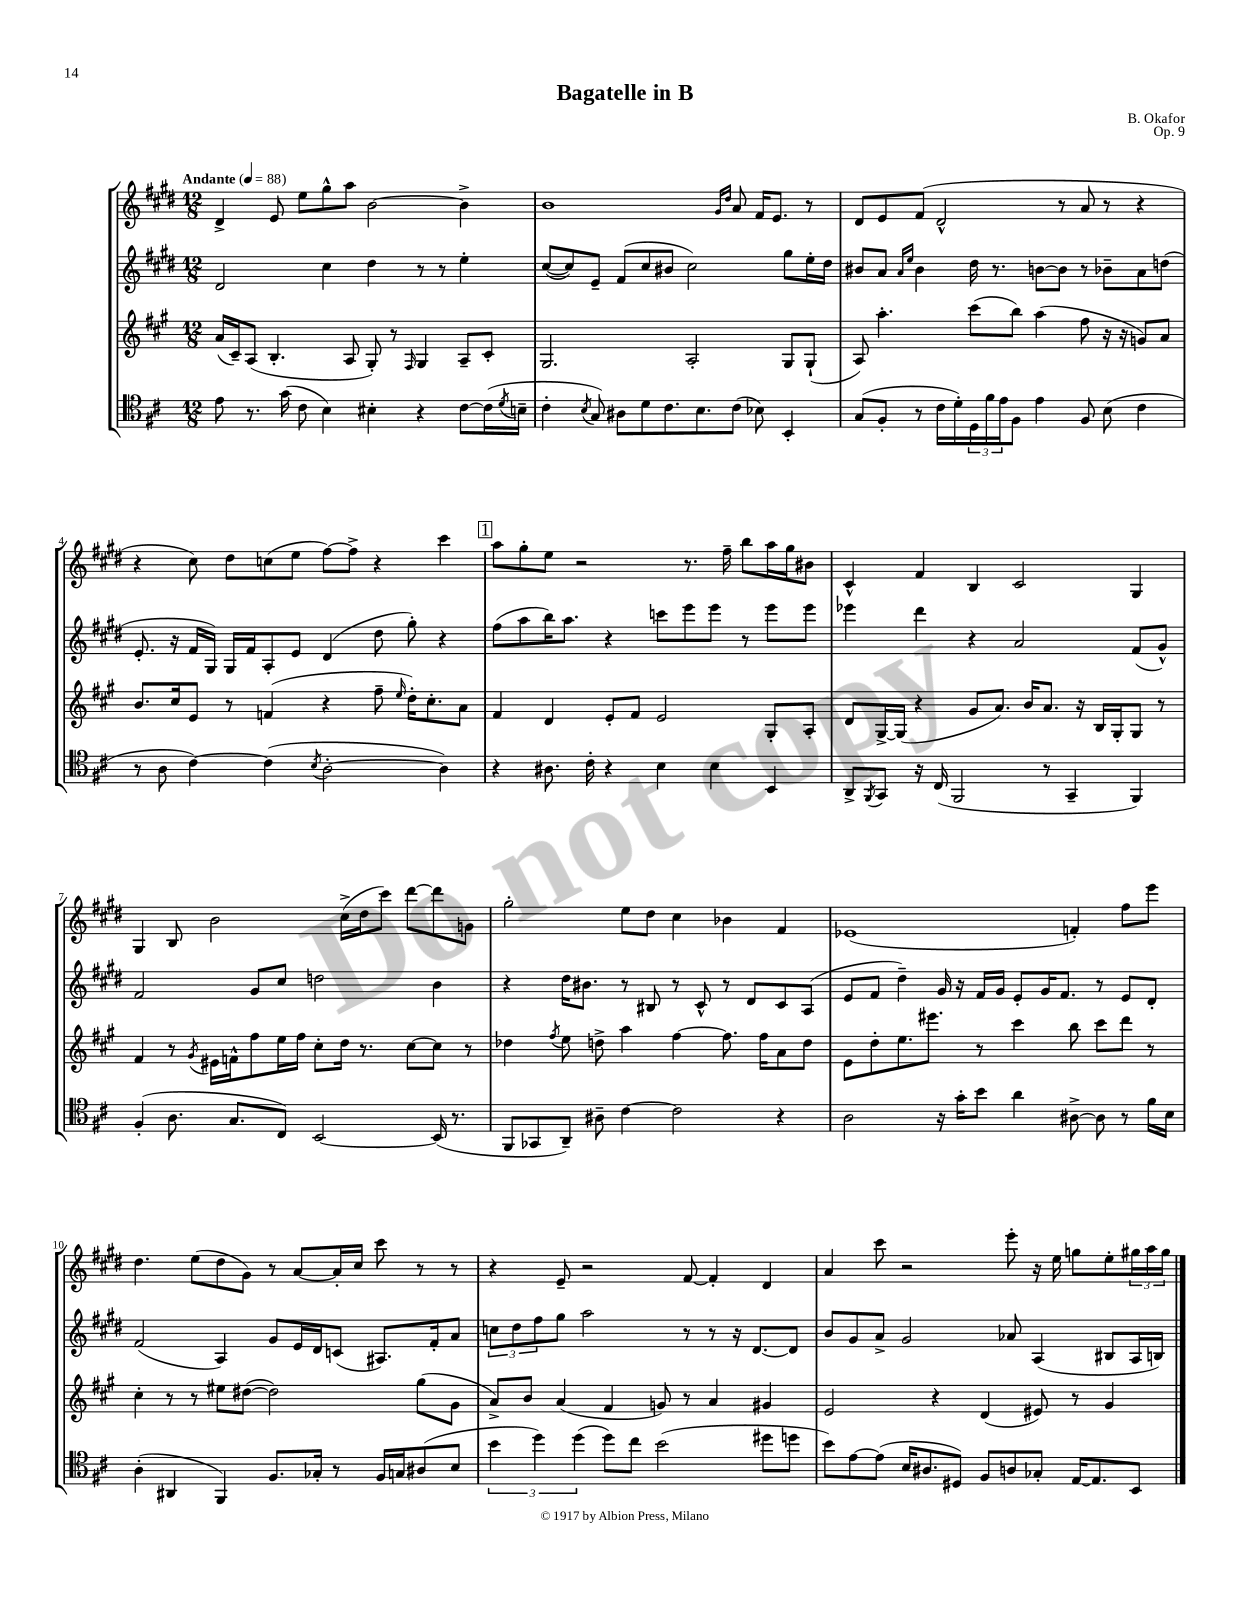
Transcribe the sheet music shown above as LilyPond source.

\header { title = "Bagatelle in B" composer = "B. Okafor" opus = "Op. 9" }
<<
\new StaffGroup <<
\new Staff = "s0" {
    \clef treble \key e \major \numericTimeSignature \time 12/8 \tempo "Andante" 4 = 88
    dis'4-> e'8 e''8 gis''8-^ a''8 b'2~ b'4-> |
    b'1 \grace { gis'16 dis''16 } a'8 fis'16 e'8. r8 |
    dis'8 e'8 fis'8( dis'2-^ r8 a'8 r8 r4 |
    r4 cis''8) dis''8 c''8( e''8 fis''8~) fis''8-> r4 cis'''4 |
    \mark \markup { \box "1" } a''8 gis''8-. e''8 r2 r8. fis''16-- b''8 a''16 gis''16 bis'8 |
    cis'4-^ fis'4 b4 cis'2 gis4 |
    gis4 b8 b'2 cis''16->( dis''16 cis'''8) dis'''8~ dis'''8 g'8 |
    gis''2-. e''8 dis''8 cis''4 bes'4 fis'4 |
    ees'1( f'4-.) fis''8 e'''8 |
    dis''4. e''8( dis''8 gis'8) r8 a'8~ a'16-. cis''16 cis'''8 r8 r8 |
    r4 e'8-- r2 fis'8~ fis'4-. dis'4 |
    a'4 cis'''8 r2 e'''8-. r16 e''16 g''8 e''8-. \tuplet 3/2 { gis''16 a''16 gis''16 } \bar "|." |
}
\new Staff = "s1" {
    \clef treble \key e \major \numericTimeSignature \time 12/8
    dis'2 cis''4 dis''4 r8 r8 e''4-. |
    cis''8~( cis''8) e'8-- fis'8( cis''8 bis'8 cis''2) gis''8 e''16-. dis''16 |
    bis'8 a'8 \grace { a'16 e''16 } bis'4 dis''16 r8. b'8~ b'8 r8 bes'8-- a'8 d''8( |
    e'8.-. r16 fis'16 gis16) gis16 fis'16 a8-. e'8 dis'4( dis''8 gis''8-.) r4 |
    \mark \markup { \box "1" } fis''8( a''8 b''16) a''8. r4 c'''8 e'''8 e'''8 r8 e'''8 e'''8 |
    ees'''4 dis'''4 r4 a'2 fis'8( gis'8-^) |
    fis'2 gis'8 cis''8 d''2 b'4 |
    r4 dis''16 bis'8. r8 bis8 r8 cis'8-^ r8 dis'8 cis'8 a8( |
    e'8 fis'8 dis''4--) gis'16 r16 fis'16 gis'16 e'8-. gis'16 fis'8. r8 e'8 dis'8-. |
    fis'2( a4) gis'8 e'16 dis'16 c'8( ais8.) fis'16-. a'8 |
    \tuplet 3/2 { c''8 dis''8 fis''8 } gis''8 a''2 r8 r8 r16 dis'8.~ dis'8 |
    b'8 gis'8 a'8-> gis'2 aes'8 a4( bis8 a16 b16) \bar "|." |
}
\new Staff = "s2" {
    \clef treble \key a \major \numericTimeSignature \time 12/8
    a'16( cis'16--) a8( b4.-. a8 gis8-.) r8 \grace { fis16 } gis4 a8-- cis'8-. |
    gis2. a2-. gis8 gis8-!( |
    a8) a''4.-. cis'''8( b''8) a''4( fis''8 r16 r16 g'8) a'8 |
    b'8. cis''16 e'8 r8 f'4( r4 fis''8-- \grace { e''16 } d''16-.) cis''8.-. a'8 |
    \mark \markup { \box "1" } fis'4 d'4 e'8-. fis'8 e'2 gis8-. a8-. |
    d'8 gis16~-> gis16( r4 gis'8 a'8.) b'16 a'8. r16 b16 gis16-. gis8 r8 |
    fis'4 r8 \acciaccatura { gis'8 } eis'16 f'16-^ fis''8 e''16 fis''16 cis''8-. d''16 r8. cis''8~ cis''8 r8 |
    des''4 \acciaccatura { fis''8 } e''8 d''8-> a''4 fis''4~ fis''8. fis''16 a'8 d''8 |
    e'8 d''8-. e''8. eis'''8. r8 cis'''4 b''8 cis'''8 d'''8 r8 |
    cis''4-. r8 r8 eis''8 dis''8~( dis''2) gis''8( gis'8 |
    a'8->) b'8 a'4( fis'4 g'8) r8 a'4 gis'4 |
    e'2 r4 d'4( eis'8) r8 gis'4 \bar "|." |
}
\new Staff = "s3" {
    \clef tenor \key d \major \numericTimeSignature \time 12/8
    e'8 r8. g'16( cis'8 b4) bis4-. r4 cis'8~ cis'16( \acciaccatura { d'8 } b16-- |
    cis'4-. \acciaccatura { b8 } g8) ais8 d'8 cis'8. b8. cis'8( bes8) b,4-. |
    g8( fis8-. r8 cis'16 d'16-.) \tuplet 3/2 { d16 fis'16 e'16 } fis8 e'4 fis8 b8( cis'4 |
    r8 a8 cis'4~) cis'4( \acciaccatura { b8 } a2~-. a4) |
    \mark \markup { \box "1" } r4 ais8. cis'16-. r4 b4 b4 b,4 |
    a,8-> \acciaccatura { fis,8 } g,8 r16 cis16( fis,2 r8 g,4-- fis,4) |
    fis4-.( a8. g8. cis8) b,2~ b,16( r8. |
    fis,8 ges,8 a,8--) ais8-- cis'4~ cis'2 r4 |
    a2 r16 g'16-. b'8 a'4 ais8~-> ais8 r8 fis'16 b16 |
    a4-.( ais,4 fis,4) fis8. ges16-. r8 fis16 g16 ais8( b8 |
    \tuplet 3/2 { b'4 d''4) d''4( } d''8) cis''8 b'2( dis''8 d''8 |
    b'8) e'8~ e'8( b16 ais8. dis8) fis8 a8 ges8-. e16~ e8. b,8 \bar "|." |
}
>>
>>
